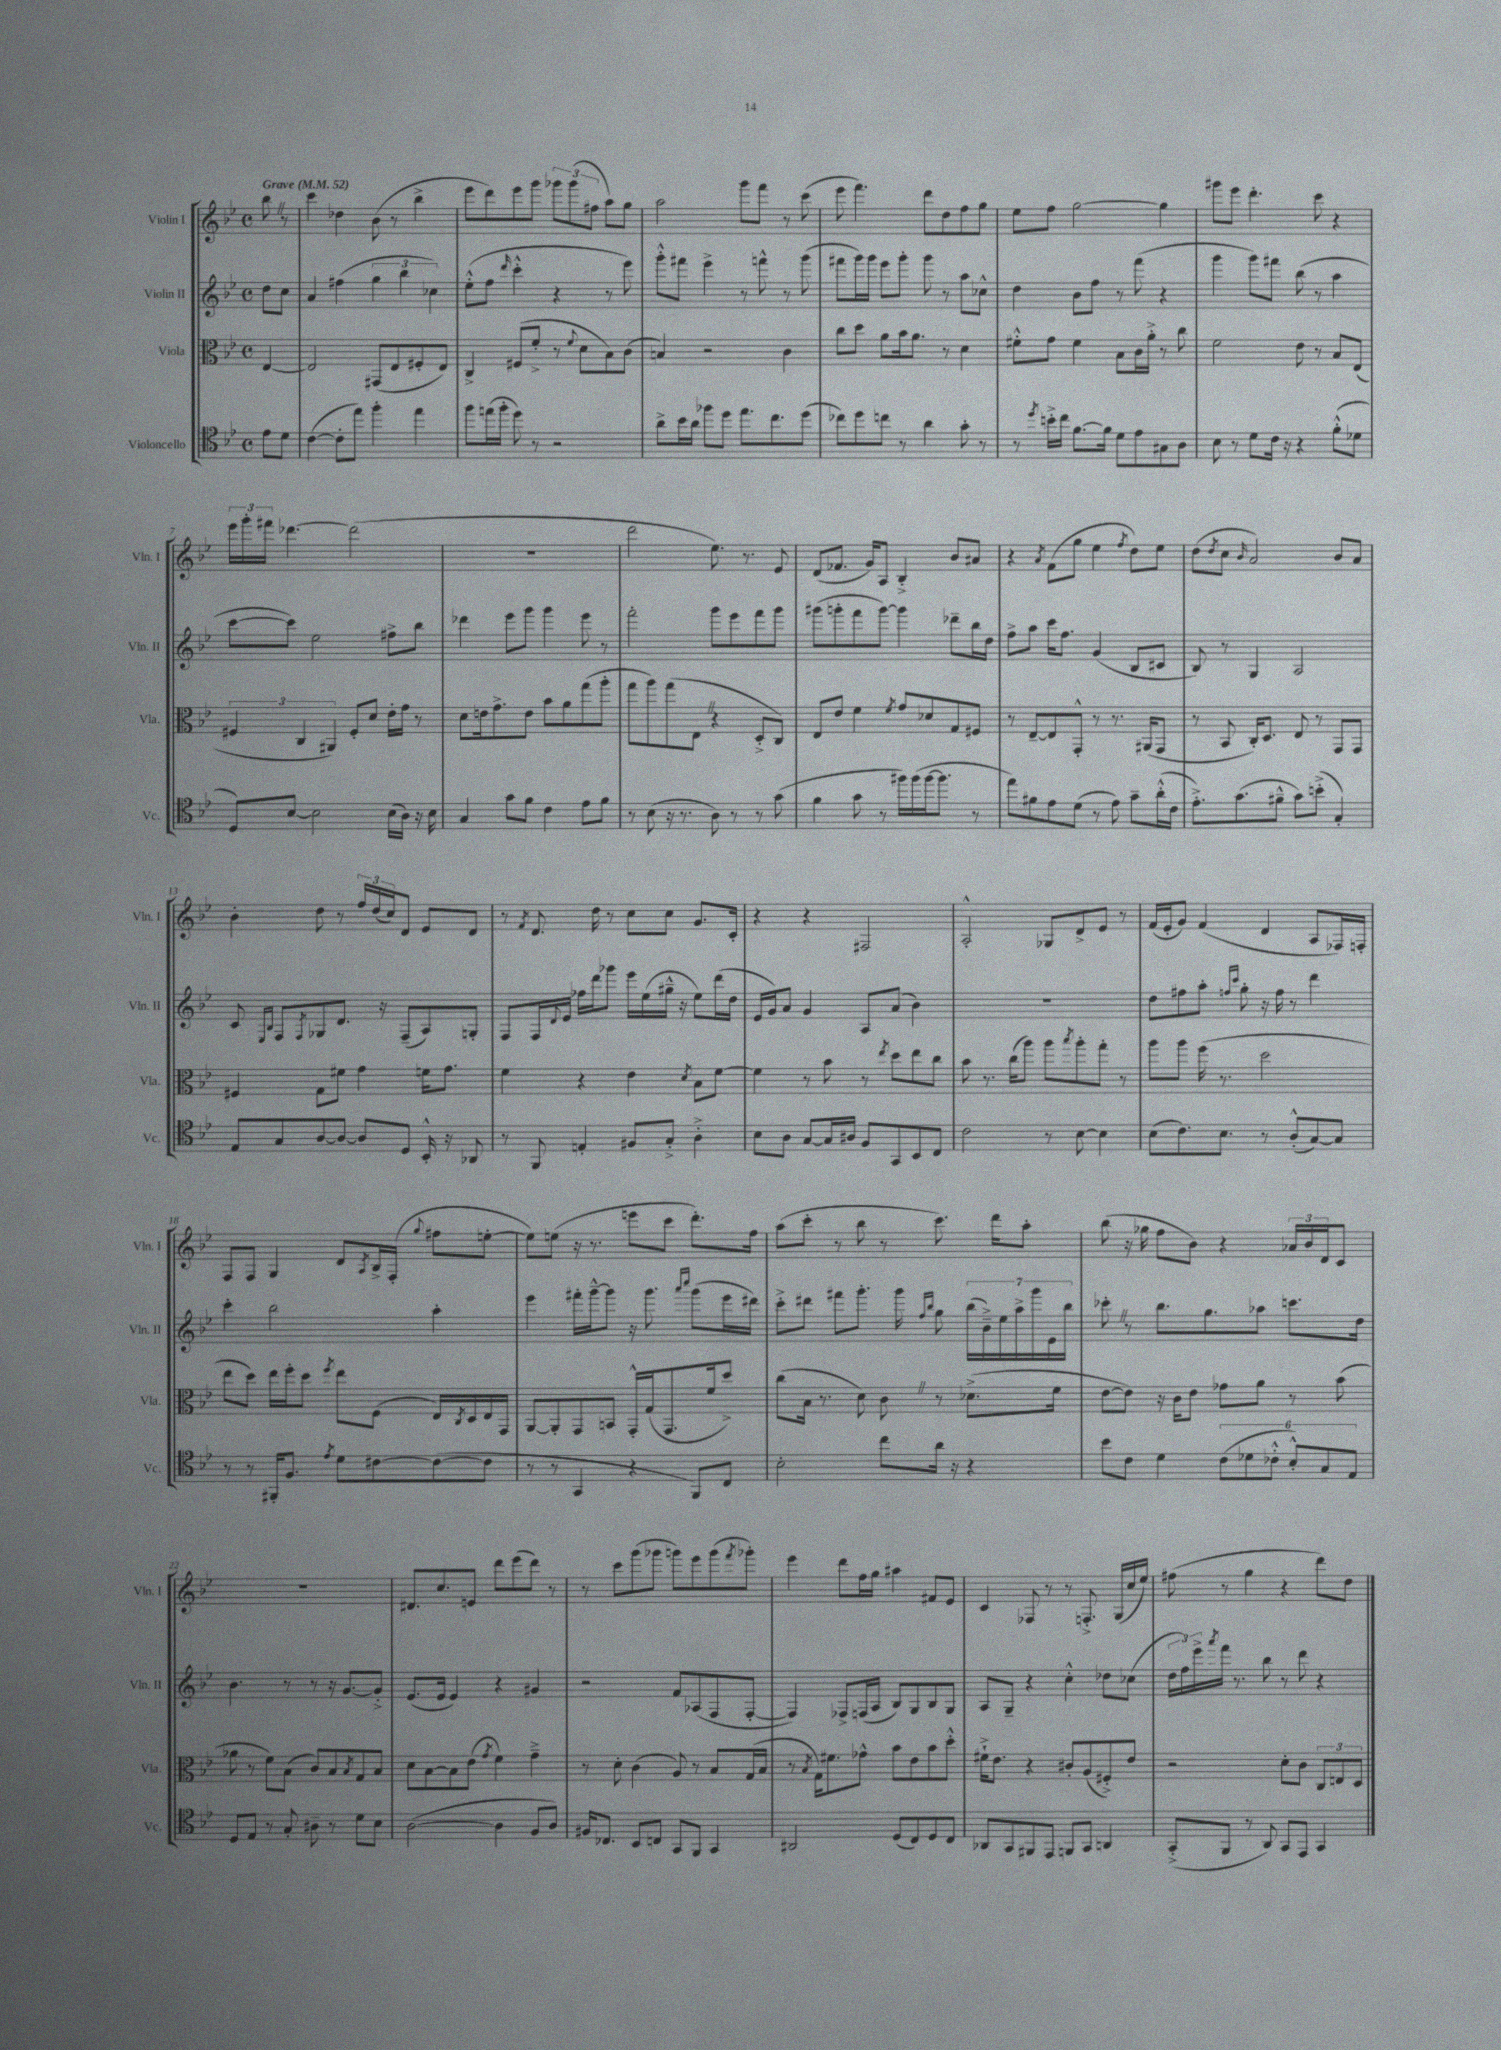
<<
\new StaffGroup <<
\new Staff = "s0" \with { instrumentName = "Violin I" shortInstrumentName = "Vln. I" } {
    \clef treble \key bes \major \defaultTimeSignature \time 4/4 \partial 4 \tempo "Grave" 4 = 52
    bes''8 \once \override BreathingSign.text = \markup { \musicglyph "scripts.caesura.straight" } \breathe r8 |
    c'''4 des''4 bes'8( r8 bes''4-> |
    ees'''8 d'''8) ees'''8 g'''8 \tuplet 3/2 { ges'''8 ges'''8( fis''8 } a''8) g''8 |
    a''2 g'''8 f'''8 r8 c'''8( |
    ees'''8 f'''4.) d'''8 d''8 f''8 g''8 |
    ees''8 f''8 g''2~ g''4 |
    gis'''8 ees'''8 d'''4.-. c'''8 r4 |
    \tuplet 3/2 { ees'''16 g'''16-. fis'''16 } des'''4.~ des'''2( |
    R1 |
    d'''2 ees''8.) r8. ees'8 |
    d'8( fes'8. g'16) a8 bes4-.-> bes'8 ais'8 |
    r4 \acciaccatura { a'8 } f'8( g''8 ees''4 \acciaccatura { f''8 } d''8) ees''8 |
    d''8( \acciaccatura { d''8 } c''8 \grace { bes'16 } a'2) bes'8 a'8 |
    bes'4-. d''8 r8 \tuplet 3/2 { f''16 d''16( c''16) } d'8 ees'8 d'8 |
    r8 \acciaccatura { f'8 } d'8. d''16 r8 c''8 c''8 g'8. c'16-. |
    r4 r4 fis2 |
    a2-.-^ ges8 d'8-> ees'8 r8 |
    f'16( ees'16-. g'8) f'4( d'4 a8 fes16) f16-. |
    f8 f8 g4 d'8 \acciaccatura { a8 } bes16-> f16-.( \appoggiatura { g''8 } fis''8 e''8~-. |
    e''8) e''8( r16 r8. e'''8 c'''8 d'''8.-.) f''16 |
    a''8( c'''8-. r8 bes''8 r8 c'''8.) d'''16 a''8-. |
    bes''8( r16 ges''16 f''8 bes'8) r4 \tuplet 3/2 { aes'16 bes'16 d'16 } c'8 |
    R1 |
    dis'8. c''8. e'8 d'''8 ees'''8( d'''8) r8 |
    r8 c'''8 g'''8( ges'''8 g'''8) ees'''8 g'''8( \acciaccatura { f'''8 } ges'''8-.) |
    ees'''4 d'''8 f''16 g''16 ais''4 fis'8 ees'8 |
    c'4 fes8 r8 r8 f8.-.-> g16( c''16 ees''16) |
    fis''8( r8 g''4 r4 d'''8) d''8 \bar "|." |
}
\new Staff = "s1" \with { instrumentName = "Violin II" shortInstrumentName = "Vln. II" } {
    \clef treble \key bes \major \defaultTimeSignature \time 4/4 \partial 4
    d''8 c''8 |
    a'4 fis''4( \tuplet 3/2 { g''4 bes''4 ces''4) } |
    ees''8-.-^( f''8 \grace { d'''16 } c'''4-.-^ r4 r8 ees'''8) |
    g'''8-.-^ fis'''8 ees'''4-> r8 f'''8-^ r8 g'''8( |
    fis'''8 g'''16) g'''16 ees'''8 g'''8-. g'''8 r8 a''8 ces''8-^ |
    d''4 bes'8 f''8 r8 f'''8( r4 |
    g'''4 g'''8) fis'''8 bes''8( r8 a''4 |
    c'''8~ c'''8) ees''2 fis''8-> bes''8 |
    des'''4 ees'''8 g'''8 g'''4 ees'''8 r8 |
    f'''2-. g'''8 ees'''8 f'''8 g'''8 |
    gis'''8( g'''8-. f'''8 g'''8~) g'''4 des'''8-- bes''16 d''16 |
    f''8-> a''8 c'''16 f''8. g'4( bes8 cis'8 |
    bes8) r8 g4 a2 |
    c'8 \grace { ees16 bes16 } f8 \acciaccatura { f8 } ges8 d'8. r16 f8--( a8) g8-. |
    f8 f16 \appoggiatura { d'8 } ees'16 fes''16 d'''16 ges'''8 ees'''16 ees''16( gis''16---^ r16 ees''8) d'''16( d''16 |
    ees'16 g'16) a'8 g'4 a8 a'8( bes'4) |
    R1 |
    d''8 fis''8 a''8-. \grace { f''16 c'''16 } g''8-. r16 f''16 r8 d'''4 |
    c'''4-. bes''2 a''4-. |
    ees'''4 fis'''16-. g'''16~---^ g'''8 r16 g'''8. \grace { a'''16 c''''16 } g'''8( ees'''16 dis'''16) |
    c'''8-.-> dis'''8 fis'''8 g'''8.-. g'''16 \grace { f''16 bes''16 } g''8 \tuplet 7/4 { bes''16( bes'16--->) ees''16 a''16-> g'''16 ees'16 bes''16 } |
    ces'''8-. \once \override BreathingSign.text = \markup { \musicglyph "scripts.caesura.straight" } \breathe r8 bes''8. g''8. aes''8 c'''8. d''16 |
    bes'4. r8 r8 r16 g'8.~ g'8-.-> |
    ees'8.( ees'16 ees'4) r4 gis'4 |
    r2 f'8 aes8( f8 f8~-. |
    f4) fes8-> f16( a16 bes8) g8 bes8 g8 |
    a8 g8-- r4 c''4-.-^ des''8 ces''8( |
    \tuplet 3/2 { d''16 f''16) ees'''16-> } \acciaccatura { a'''8 } f'''16 r8. bes''8 r8 d'''8 r4 \bar "|." |
}
\new Staff = "s2" \with { instrumentName = "Viola" shortInstrumentName = "Vla." } {
    \clef alto \key bes \major \defaultTimeSignature \time 4/4 \partial 4
    ees4~ |
    ees2 gis,8( ees8 fis8-. ees8) |
    c4-> fis8( f'8-.-> r8 \appoggiatura { f'8 } d'8 bes8) c'8( |
    b4) r2 c'4 |
    c''8 d''8 a'8 bes'16 a'8. r8 d'4 |
    fis'8-.-^ g'8 fis'4 bes8 c'16 a'16-.-> r8 c''8 |
    f'2 ees'8 r8 bes8 ees8( |
    \tuplet 3/2 { fis4 c4 ais,4) } fis8-. d'8 ees'16-. g'16 r8 |
    d'8 e'16 g'8.-> e'8 bes'8 a'8 g''8( a''8-. |
    g''8 a''8) g''8( ees8 \once \override BreathingSign.text = \markup { \musicglyph "scripts.caesura.straight" } \breathe r4 d8-.-> c8) |
    ees8 ees'8 f'4 \acciaccatura { f'8 } g'8 des'8 g8 fis8 |
    r8 ees8~-- ees8 g,8-.-^ r8 r8. ais,16( g,8 |
    r8 bes,8 c16-.) d8. ees8 r8 g,8 g,8 |
    fis4 g8 fis'8 g'4 f'16 g'8. |
    f'4 r4 ees'4 \acciaccatura { d'8 } bes8 f'8~ |
    f'4 r8 bes'8 r8 \acciaccatura { ees''8 } d''8 ees''8 c''8 |
    bes'8 r8. c''16( a''8) a''8 \acciaccatura { bes''8 } a''8-. g''8-. r8 |
    a''8 a''8 f''16( r8. d''2 |
    ees''8 d''8) ees''16 f''16-. d''8 \acciaccatura { f''8 } ees''8 f8( ees16) \acciaccatura { c8 } d16 ees16 g,16 |
    a,8~ a,8-. g,8 b,8 g,16-.-^ g16( g,8. f'16 d''8->) |
    c''8( bes16 r8. d'8) c'8 \once \override BreathingSign.text = \markup { \musicglyph "scripts.caesura.straight" } \breathe r8 des'8.->( f'16 |
    ees'8~ ees'8) r16 c'16 ees'8 ges'8 a'8 r8 bes'8( |
    aes'8 r8 f'8) bes8( c'8) bes8 \acciaccatura { bes8 } g8 bes8 |
    d'8 bes8~ bes8 ees'8( \acciaccatura { g'8 } f'4) g'4---> |
    r8 d'8-. c'4( a8) r8 bes8 g16( bes16 |
    r8 \acciaccatura { bes8 } g16) fis'8. ges'8-^ bes'8 ees'8 bes'8 d''8-.-^ |
    fis'16-!-> ees'8. r4 cis'8-. a8( fis8-.->) ees'8 |
    r2 d'8-. c'8 \tuplet 3/2 { c8 e8 d8 } \bar "|." |
}
\new Staff = "s3" \with { instrumentName = "Violoncello" shortInstrumentName = "Vc." } {
    \clef tenor \key bes \major \defaultTimeSignature \time 4/4 \partial 4
    ees'8 d'8 |
    c'4~( c'8-. ees''8) f''4-. ees''4 |
    f''8 e''16( f''16-. d''8) r8 r2 |
    a'8-> bes'16 a'16 fes''8 d''8 ees''8. c''8. d''8( |
    ces''8) d''8 c''8 r8 a'4 g'8-. r8 |
    r8 \acciaccatura { d''8 } b'16-.-> c''16 f'8.~ f'16 d'8 ees'8 gis8 a8 |
    bes8 r8 d'8 c'16 r16 r4 f'8-.-^( des'8 |
    d8) bes8~ bes2 bes16( a16) r16 bes16 |
    g4 g'8 f'8 c'4 ees'8 f'8 |
    r8 bes8( r16 r8. a8) r8 r8 g'8( |
    f'4 g'8 r8 fis''16) fis''16( fis''16~ fis''8. r8 |
    ees''8) fis'8 ees'8 d'8( r8 ees'8) g'8-- a'16-.-^( c'16 |
    ees'8.-.->) g'8.( fis'8---^ g'8) b'8-.->( g4-.) |
    ees8 g8 a8~ a8~ a8 d8 bes,16-.-^ r16 aes,8 |
    r8 f,8 e4-. fis8 g8-.-> a4-.-> |
    bes8 a8 g8~ g16 ais16 f8 g,8 bes,8 c8 |
    c'2 r8 bes8~ bes4 |
    bes8( c'8.) bes8. r8 a8-.-^( g8~) g8 |
    r8 r8 fis,16-. f8. \acciaccatura { ees'8 } d'8 cis'8~ cis'8~( cis'8 |
    r8 r8 g,4 r4 f,8) c8 |
    bes2-. c''8 a'16 r16 r4 |
    bes'8 c'8 d'4 \tuplet 6/4 { c'8( des'8 ces'8-.-^ bes8-.-^) g8 ees8 } |
    d8 ees8 r8 g8-. ais8-- r8 d'8 bes8 |
    a2~( a4 f8 a8) |
    fis16 ces8. bes,8 c8 g,8 f,8 g,4 |
    ais,2 d8( c8) d8 c8 |
    aes,8 g,8 fis,8 ees,8 f,8 g,8 a,4 |
    g,8-.->( f,8 r8 a,8) g,8 ees,8 g,4 \bar "|." |
}
>>
>>
